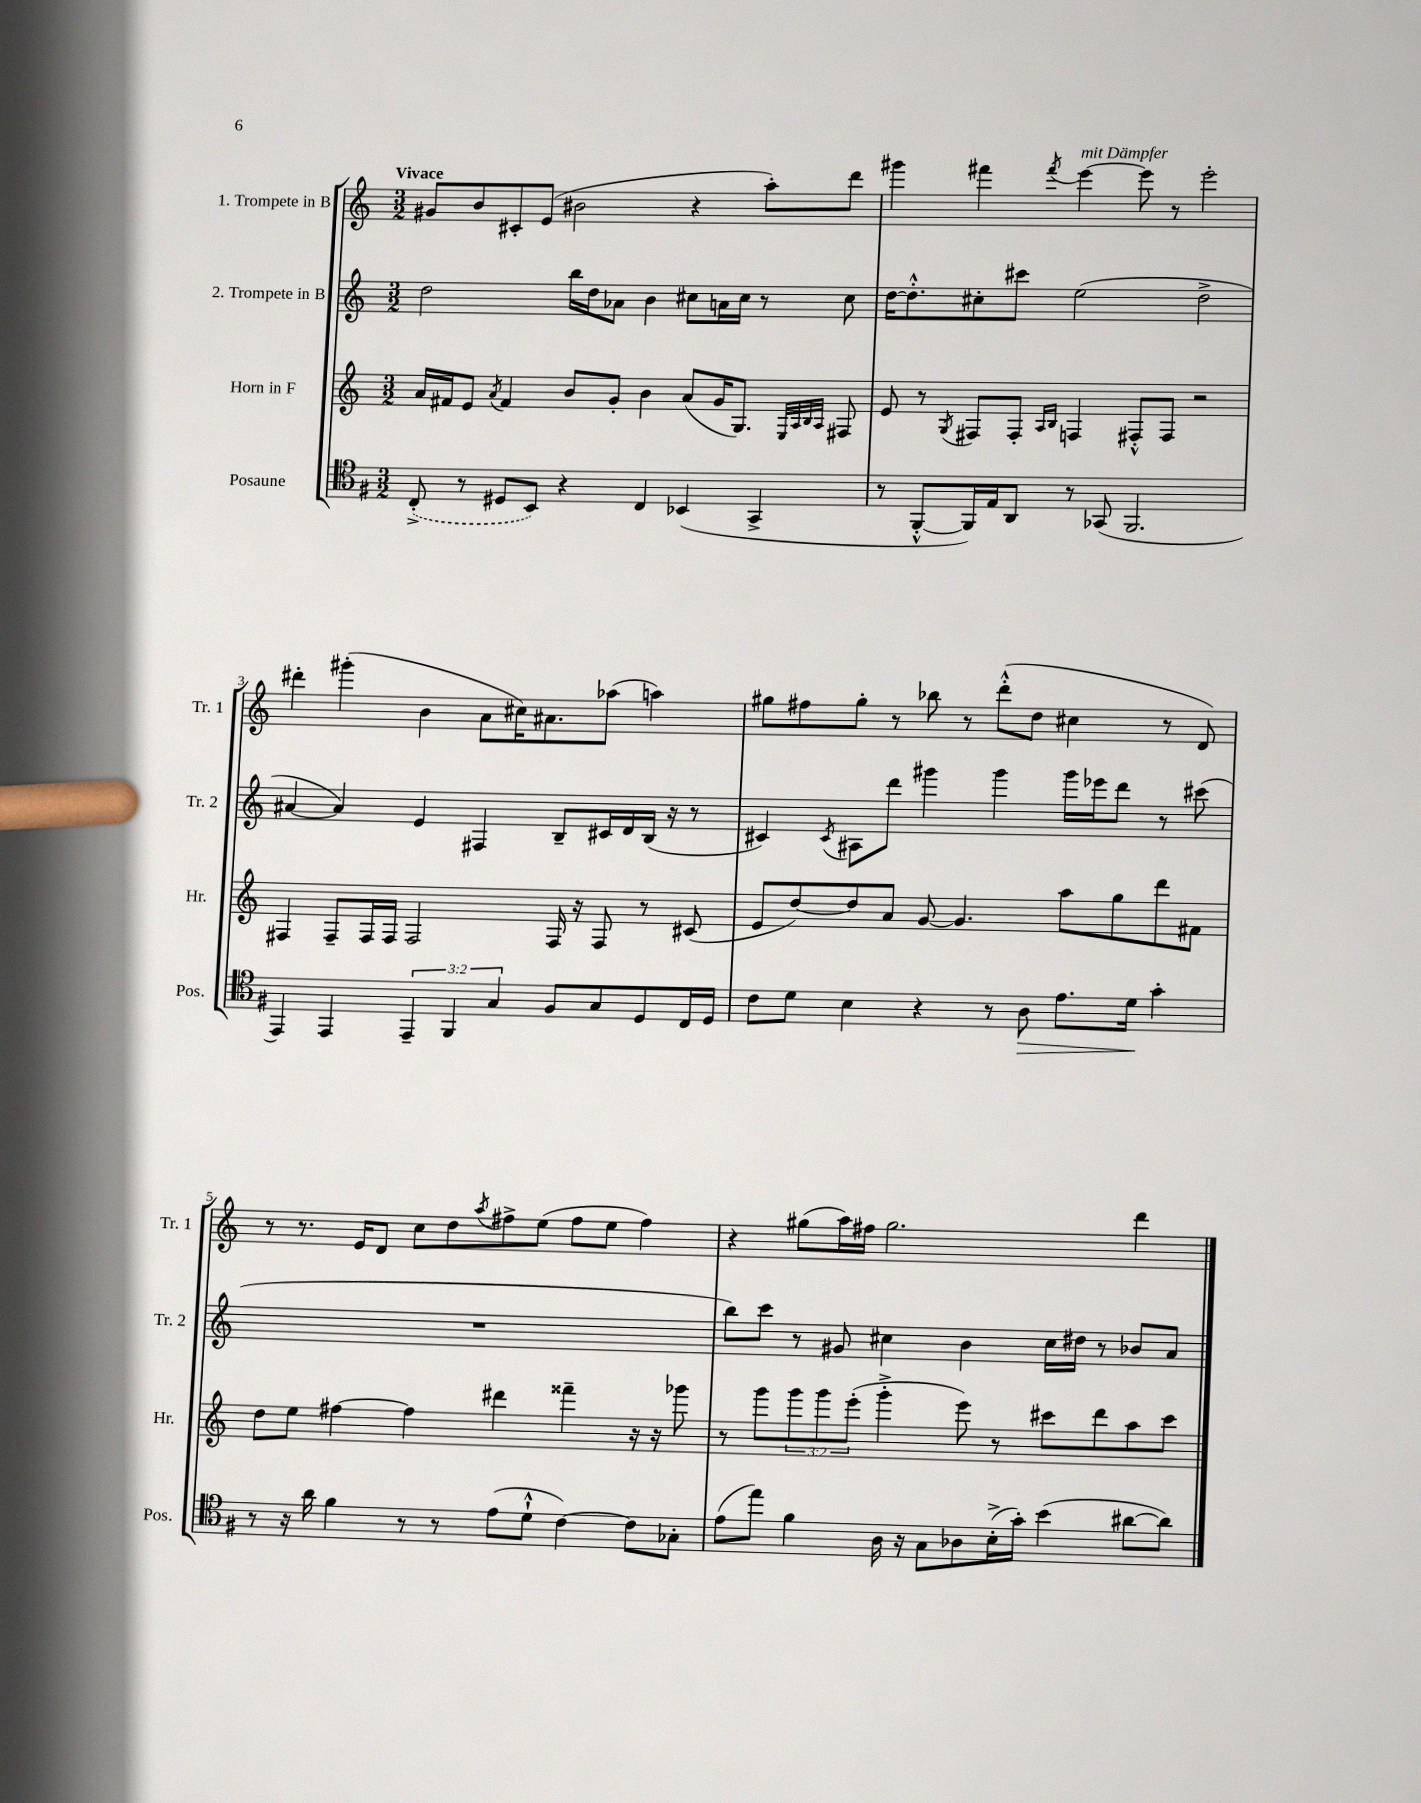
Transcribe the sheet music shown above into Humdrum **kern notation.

**kern	**dynam	**kern	**kern	**kern
*part4	*part4	*part3	*part2	*part1
*staff4	*staff4	*staff3	*staff2	*staff1
*I"Posaune	*	*I"Horn in F	*I"2. Trompete in B	*I"1. Trompete in B
*I'Pos.	*	*I'Hr.	*I'Tr. 2	*I'Tr. 1
*clefC4	*	*clefG2	*clefG2	*clefG2
*k[f#]	*	*k[]	*k[]	*k[]
*M3/2	*	*M3/2	*M3/2	*M3/2
=1	=1	=1	=1	=1
!	!	!	!	!LO:TX:a:B:t=Vivace
(8C'^/	.	16a/LL	2dd\	8g#X/L
.	.	16f#X/J	.	.
8r	.	8e/J	.	8b/
.	.	8qa/	.	.
8D#X/L	.	4f#/	.	8c#X'/
8BB/J)	.	.	.	(8e/J
4r	.	8b/L	16bb\LL	2b#X\
.	.	.	16dd\J	.
.	.	8g'/J	8a-X\J	.
4C/	.	4b\	4b\	.
(4BB-X/	.	(8a/L	8cc#X\L	4r
.	.	16g/K	16an\L	.
.	.	8.G/J)	16cc#\JJ	.
4GG^/	.	.	8r	8aa'\L)
.	.	32qqE/LLL	.	.
.	.	32qqA/	.	.
.	.	32qqB/	.	.
.	.	32qqA/JJJ	.	.
.	.	8F#X/	8cc#\	8ddd\J
=2	=2	=2	=2	=2
8r	.	8e/	[16dd\KL	4ggg#X\
.	.	.	8.dd'^^\]	.
[8FF#'^^/L	.	8r	.	.
.	.	8qG/	.	.
16FF#/L])	.	8F#X/L	8cc#X'\	4fff#X\
16E/J	.	.	.	.
8AA/J	.	8F#'/J	8ccc#X\J	.
.	.	16qqA/LL	.	.
.	.	16qqB/JJ	.	8qfff#/
!	!	!	!	!LO:TX:a:i:t=mit Dämpfer
8r	.	4Fn/	(2ee\	[4eee\
(8GG-X/	.	.	.	.
2.FF#/	.	8F#X'^^/L	.	8eee\]
.	.	8F#/J	.	8r
.	.	2r	2dd^\	2eee'\
!!LO:LB:g=z
=3	=3	=3	=3	=3
4EE/)	.	4F#X/	[4a#X/	4ddd#X'\
4EE/	.	8F#~/L	4a#/])	(4ggg#X'\
.	.	16F#/L	.	.
.	.	16F#/JJ	.	.
6EE~/	.	2F#/	4e/	4b\
6FF#/	.	.	.	.
.	.	.	4F#X/	8a\L
6G/	.	.	.	.
.	.	.	.	16cc#X\K)
.	.	.	.	8.a#X\
8F#/L	.	16F#/	8B~/L	.
.	.	16r	.	.
8G/	.	8F#/	16c#X/L	(8aa-X\J
.	.	.	16d/	.
8D/	.	8r	(16B/JJ	4aan\)
.	.	.	16r	.
16C/L	.	(8c#X/	8r	.
16D/JJ	.	.	.	.
=4	=4	=4	=4	=4
8c\L	.	8e/L	4c#X/)	8gg#X\L
8d\J	.	[8dd/)	.	8ff#X\
.	.	.	8qc#/	.
4B\	.	8dd/]	8A#X\L	8gg#'\J
.	.	8a/J	8ddd\J	8r
4r	.	[8g/	4ggg#X\	8bb-X\
.	.	4.g/]	.	8r
8r	.	.	4ggg#\	(8ddd'^^\L
!	!LO:HP:b	!	!	!
8A\	>	.	.	8dd\J
8.e\L	.	8aa\L	16ggg#\LL	4cc#X\
.	.	.	16eee-X\J	.
.	.	8gg\	8ddd\J	.
16d\Jk	.	.	.	.
4g'\	]	8ddd\	8r	8r
.	.	8f#X\J	(8ccc#X\	8d/)
!!LO:LB:g=z
=5	=5	=5	=5	=5
8r	.	8dd\L	1.r	8r
16r	.	8ee\J	.	8.r
16a\	.	.	.	.
4f#\	.	[4ff#X\	.	.
.	.	.	.	16e/KL
.	.	.	.	8d/J
8r	.	4ff#\]	.	8cc\L
8r	.	.	.	8dd\
.	.	.	.	8qaa/
(8e\L	.	4ddd#X\	.	8ff#X^\
8d`^^\J	.	.	.	(8ee\J
[4c\)	.	4fff##X~\	.	8ff#\L
.	.	.	.	8ee\J
8c\L]	.	16r	.	4ff#\)
.	.	16r	.	.
8G-X'\J	.	8ggg-X\	.	.
=6	=6	=6	=6	=6
(8e\L	.	8r	8bb\L)	4r
8ee\J)	.	8ggg\L	8ccc\J	.
4f#\	.	12ggg\	8r	(8gg#X\L
.	.	12ggg\	.	.
.	.	.	8g#X/	16aa\L)
.	.	(12eee'\J	.	.
.	.	.	.	16ff#X\JJ
16A\	.	4ggg'^\	4cc#X\	2.gg#\
16r	.	.	.	.
8G\L	.	.	.	.
8A-X\	.	8eee\)	4b\	.
(16B'^\L	.	8r	.	.
16g'\JJ)	.	.	.	.
(4b\	.	8ccc#X\L	16cc#\LL	.
.	.	.	16dd#X\JJ	.
.	.	8ddd\	8r	.
[8a#X\L	.	8aa\	8b-X/L	4ddd\
8a#\J])	.	8ccc#\J	8a/J	.
==	==	==	==	==
*-	*-	*-	*-	*-
